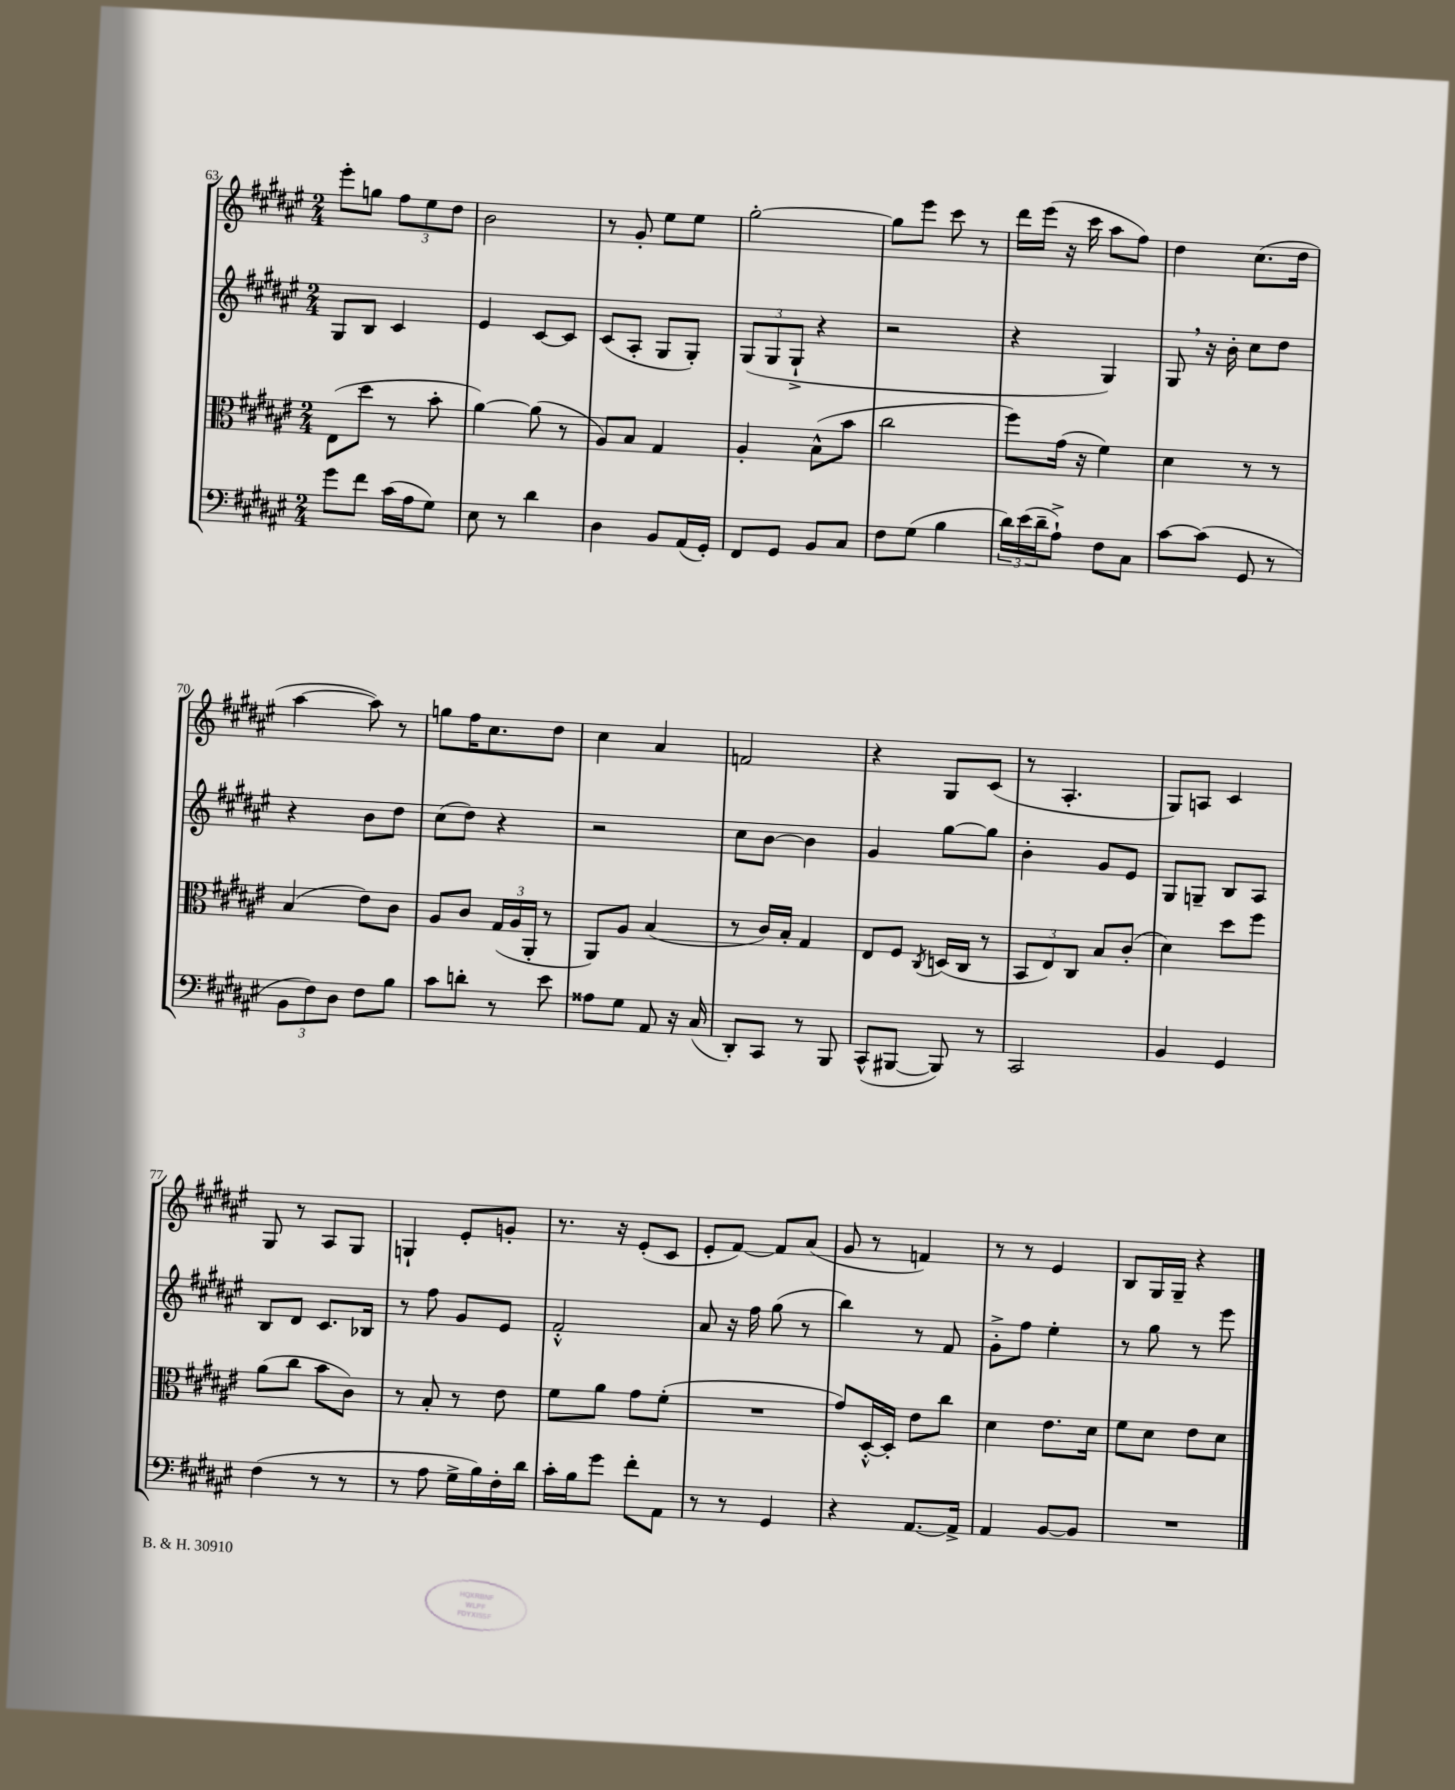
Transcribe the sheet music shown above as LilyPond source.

<<
\new StaffGroup <<
\new Staff = "s0" {
    \clef treble \key fis \major \numericTimeSignature \time 2/4
    eis'''8-. g''8 \tuplet 3/2 { fis''8 eis''8 dis''8 } |
    b'2 |
    r8 gis'8-. eis''8 eis''8 |
    gis''2~-. |
    gis''8 eis'''8 cis'''8 r8 |
    dis'''16 eis'''16( r16 cis'''16 ais''8 fis''8) |
    dis''4 cis''8.( dis''16 |
    ais''4~ ais''8) r8 |
    g''8 fis''16 cis''8. dis''8 |
    cis''4 ais'4 |
    f'2 |
    r4 gis8 cis'8( |
    r8 ais4.-. |
    gis8) a8 cis'4 |
    gis8 r8 ais8 gis8 |
    g4-! eis'8-. g'8-. |
    r8. r16 eis'8-.( cis'8 |
    eis'8-. fis'8~) fis'8 ais'8( |
    gis'8 r8 f'4) |
    r8 r8 eis'4 |
    b8 gis16 gis16-- r4 \bar "|." |
}
\new Staff = "s1" {
    \clef treble \key fis \major \numericTimeSignature \time 2/4
    gis8 b8 cis'4 |
    eis'4 cis'8~ cis'8 |
    cis'8( ais8-. gis8 gis8-.) |
    \tuplet 3/2 { gis8( gis8 gis8-!-> } r4 |
    r2 |
    r4 gis4) |
    gis8 \breathe r16 b'16-. cis''8 dis''8 |
    r4 b'8 dis''8 |
    cis''8( dis''8) r4 |
    r2 |
    cis''8 b'8~ b'4 |
    gis'4 gis''8~ gis''8 |
    b'4-. gis'8 eis'8 |
    gis8 g8-- b8 ais8 |
    b8 dis'8 cis'8. bes16 |
    r8 fis''8 gis'8 eis'8 |
    fis'2-.-^ |
    ais'8 r16 fis''16 gis''8( r8 |
    b''4) r8 fis'8 |
    gis'8-.-> fis''8 eis''4-. |
    r8 gis''8 r8 eis'''8 \bar "|." |
}
\new Staff = "s2" {
    \clef alto \key fis \major \numericTimeSignature \time 2/4
    eis8( dis''8 r8 b'8-. |
    ais'4~) ais'8( r8 |
    ais8) b8 gis4 |
    ais4-. b8-^( b'8 |
    cis''2 |
    fis''8) gis'16( r16 fis'4) |
    dis'4 r8 r8 |
    b4( eis'8) cis'8 |
    ais8 cis'8 \tuplet 3/2 { gis16( ais16 ais,16-. } r8 |
    ais,8) ais8 b4( |
    r8 cis'16) b16-. gis4 |
    eis8 fis8 \acciaccatura { cis8 } d16( cis16 r8 |
    \tuplet 3/2 { b,8 eis8) cis8 } b8 cis'8-.( |
    dis'4) dis''8 fis''8 |
    ais'8( cis''8 b'8 cis'8) |
    r8 b8-. r8 eis'8 |
    fis'8 ais'8 gis'8 fis'8-.( |
    R2 |
    gis'8) dis16~-.-^ dis16-. eis'8 cis''8 |
    dis'4 eis'8. dis'16 |
    fis'8 dis'8 eis'8 dis'8 \bar "|." |
}
\new Staff = "s3" {
    \clef bass \key fis \major \numericTimeSignature \time 2/4
    gis'8 fis'8 cis'16( ais16 gis8) |
    eis8 r8 dis'4 |
    dis4 b,8 ais,16( gis,16-.) |
    fis,8 gis,8 b,8 cis8 |
    fis8 gis8( b4 |
    \tuplet 3/2 { dis'16) eis'16( dis'16-- } ais8-!->) fis8 cis8 |
    cis'8~ cis'8( gis,8 r8 |
    \tuplet 3/2 { b,8 fis8) dis8 } fis8 b8 |
    cis'8 d'8-. r8 eis'8 |
    aisis8 gis8 ais,8 r16 cis16( |
    dis,8-.) cis,8 r8 b,,8 |
    cis,8-^( bis,,8~ bis,,8) r8 |
    cis,2 |
    b,4 gis,4 |
    fis4( r8 r8 |
    r8 ais8 gis16-> b16) fis16-. dis'16 |
    cis'16-. b16 gis'8 fis'8-. ais,8 |
    r8 r8 gis,4 |
    r4 ais,8.~ ais,16-> |
    ais,4 b,8~ b,8 |
    R2 \bar "|." |
}
>>
>>
\layout { \context { \Score currentBarNumber = #63 } }
